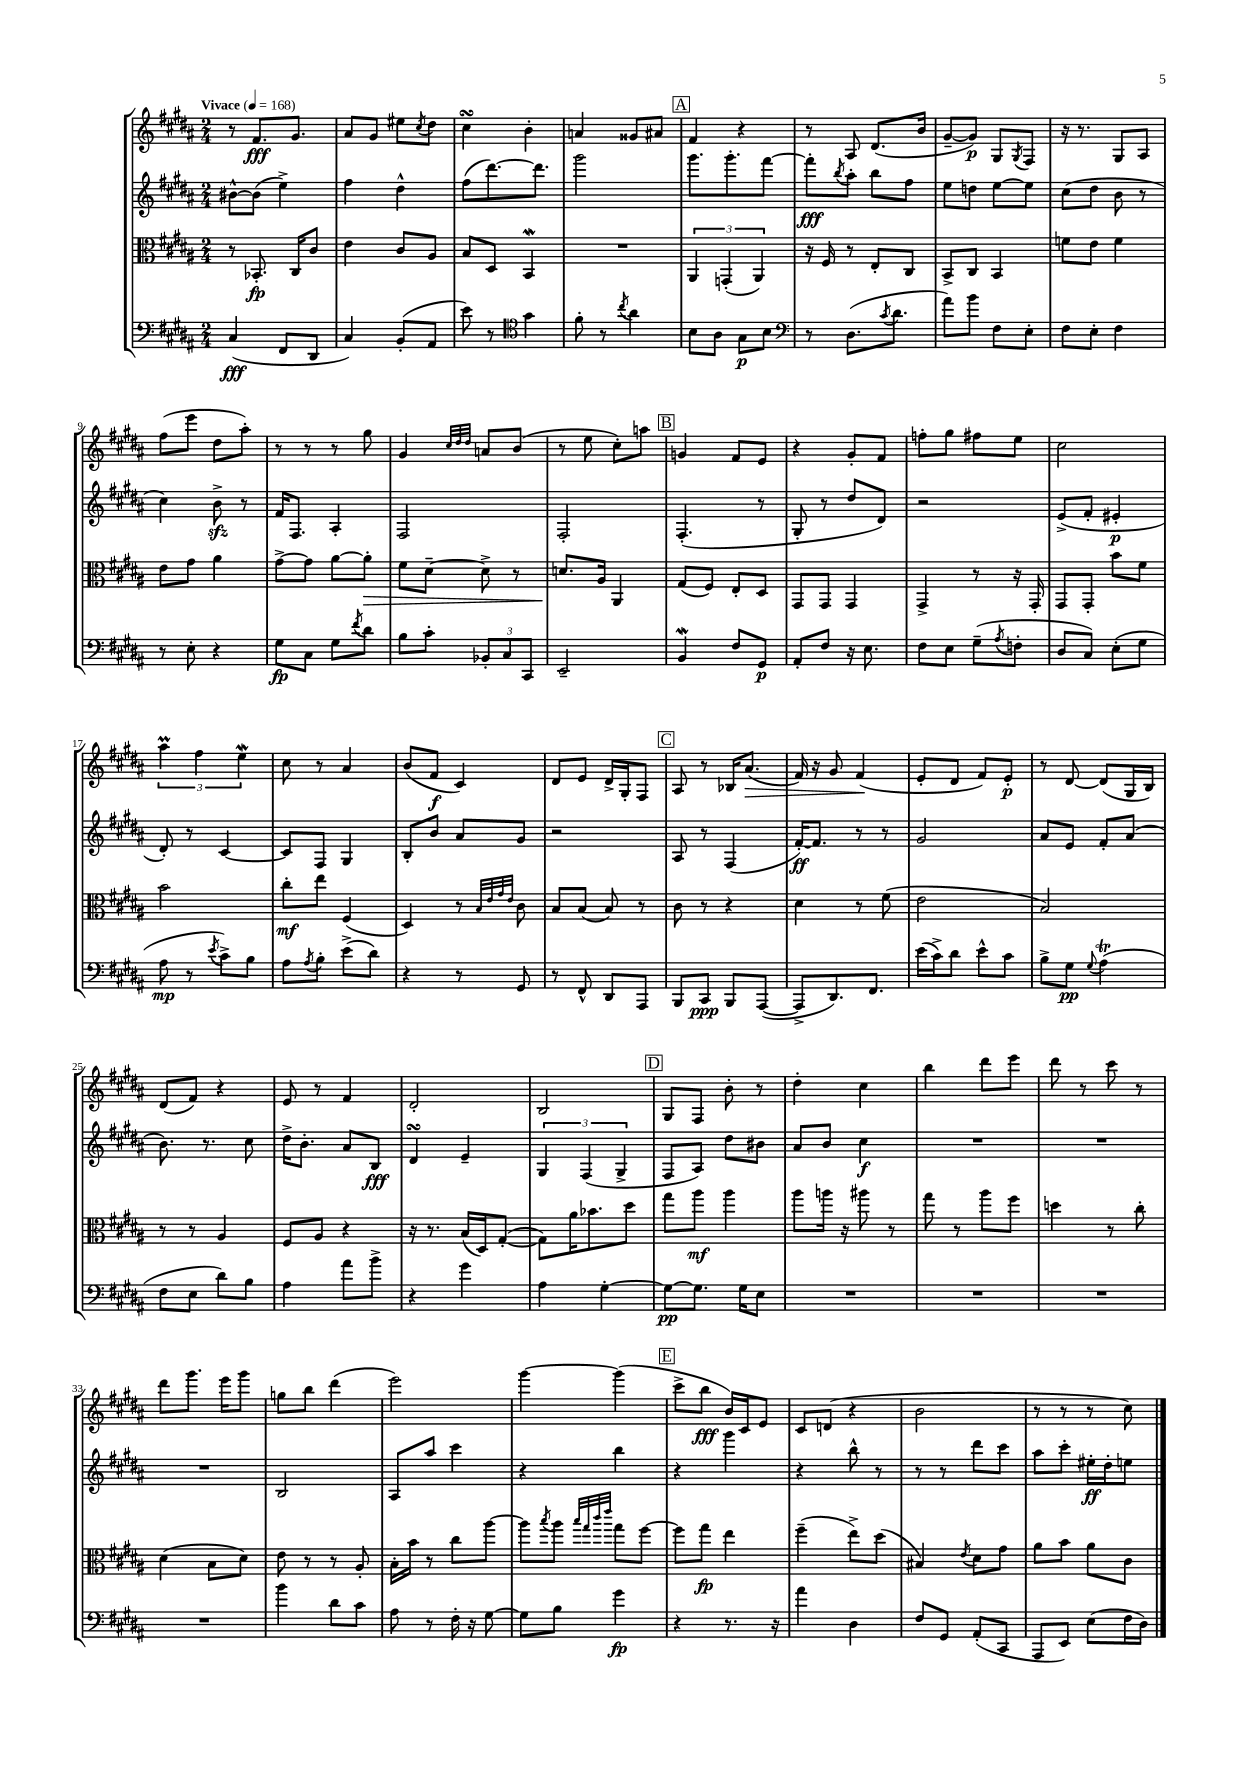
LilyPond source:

<<
\new StaffGroup <<
\new Staff = "s0" {
    \clef treble \key b \major \numericTimeSignature \time 2/4 \tempo "Vivace" 4 = 168
    r8 fis'8.\fff gis'8. |
    ais'8 gis'8 eis''8 \acciaccatura { cis''8 } dis''8 |
    cis''4\turn b'4-. |
    a'4 gisis'8 ais'8 |
    \mark \markup { \box "A" } fis'4 r4 |
    r8 ais8 dis'8.( b'16 |
    gis'8~-- gis'8\p) gis8 \acciaccatura { gis8 } fis8 |
    r16 r8. gis8 ais8 |
    fis''8( e'''8 dis''8 ais''8-.) |
    r8 r8 r8 gis''8 |
    gis'4 \grace { cis''32 dis''32 dis''32 } a'8 b'8( |
    r8 e''8 cis''8-.) a''8 |
    \mark \markup { \box "B" } g'4 fis'8 e'8 |
    r4 gis'8-. fis'8 |
    f''8-. gis''8 fis''8 e''8 |
    cis''2 |
    \tuplet 3/2 { ais''4\prall fis''4 e''4\mordent } |
    cis''8 r8 ais'4 |
    b'8( fis'8\f cis'4) |
    dis'8 e'8 dis'16-> gis16-. fis8 |
    \mark \markup { \box "C" } ais8 r8 bes16 ais'8.\>( |
    fis'16) r16 gis'8 fis'4\!( |
    e'8-. dis'8 fis'8) e'8-.\p |
    r8 dis'8~ dis'8( gis16 b16) |
    dis'8( fis'8) r4 |
    e'8 r8 fis'4 |
    dis'2-. |
    b2 |
    \mark \markup { \box "D" } gis8 fis8 b'8-. r8 |
    dis''4-. cis''4 |
    b''4 dis'''8 e'''8 |
    dis'''8 r8 cis'''8 r8 |
    dis'''8 gis'''8. e'''16 gis'''8 |
    g''8 b''8 dis'''4( |
    e'''2) |
    gis'''4~ gis'''4( |
    \mark \markup { \box "E" } cis'''8-> b''8\fff b'16) cis'16 e'8 |
    cis'8 d'8( r4 |
    b'2 |
    r8 r8 r8 cis''8) \bar "|." |
}
\new Staff = "s1" {
    \clef treble \key b \major \numericTimeSignature \time 2/4
    bis'8~-^ bis'8( e''4->) |
    fis''4 dis''4-^ |
    fis''8( dis'''8.~) dis'''8. |
    gis'''2 |
    \mark \markup { \box "A" } gis'''8. gis'''8.-. fis'''8~ |
    fis'''8-.\fff \acciaccatura { b''8 } ais''8-. b''8 fis''8 |
    e''8 d''8 e''8~ e''8 |
    cis''8( dis''8 b'8 r8 |
    cis''4) b'8->\sfz r8 |
    fis'16 fis8. ais4-. |
    fis2 |
    fis2-. |
    \mark \markup { \box "B" } fis4.-.( r8 |
    gis8-. r8 dis''8 dis'8) |
    r2 |
    e'8->( fis'8-. eis'4-.\p |
    dis'8-.) r8 cis'4~ |
    cis'8 fis8 gis4 |
    b8-. b'8 ais'8 gis'8 |
    r2 |
    \mark \markup { \box "C" } ais8 r8 fis4( |
    fis'16~-.\ff) fis'8. r8 r8 |
    gis'2 |
    ais'8 e'8 fis'8-. ais'8( |
    b'8.) r8. cis''8 |
    dis''16-> b'8.-. ais'8 b8\fff |
    dis'4\turn e'4-- |
    \tuplet 3/2 { gis4 fis4( gis4-> } |
    \mark \markup { \box "D" } fis8 ais8) dis''8 bis'8 |
    ais'8 b'8 cis''4\f |
    R2 |
    R2 |
    R2 |
    b2 |
    ais8 ais''8 cis'''4 |
    r4 b''4 |
    \mark \markup { \box "E" } r4 gis'''4 |
    r4 b''8-^ r8 |
    r8 r8 dis'''8 cis'''8 |
    ais''8 cis'''8-. eis''16-.\ff dis''16-. e''8 \bar "|." |
}
\new Staff = "s2" {
    \clef alto \key b \major \numericTimeSignature \time 2/4
    r8 bes,8.-.\fp cis16 cis'8 |
    e'4 cis'8 ais8 |
    b8 dis8 b,4\mordent |
    R2 |
    \mark \markup { \box "A" } \tuplet 3/2 { ais,4 g,4-.( ais,4) } |
    r16 fis16 r8 e8-. cis8 |
    b,8-> cis8 b,4 |
    f'8 e'8 f'4 |
    e'8 gis'8 ais'4 |
    gis'8~-> gis'8 ais'8~ ais'8-.\> |
    fis'8 dis'8~-- dis'8-> r8 |
    d'8.\! ais16 ais,4 |
    \mark \markup { \box "B" } gis8( fis8) e8-. dis8 |
    gis,8 gis,8 gis,4 |
    gis,4-> r8 r16 gis,16-. |
    gis,8 gis,8-. b'8 fis'8 |
    b'2 |
    cis''8-.\mf e''8 fis4( |
    dis4) r8 \grace { b32 e'32 gis'32 e'32 } cis'8 |
    b8 b8( b8) r8 |
    \mark \markup { \box "C" } cis'8 r8 r4 |
    dis'4 r8 fis'8( |
    e'2 |
    b2) |
    r8 r8 ais4 |
    fis8 ais8 r4 |
    r16 r8. b16( dis16) gis8~-.( |
    gis8) ais'16 bes'8. dis''8 |
    \mark \markup { \box "D" } gis''8 ais''8\mf ais''4 |
    ais''8 a''16 r16 ais''8 r8 |
    gis''8 r8 ais''8 fis''8 |
    d''4 r8 cis''8-. |
    dis'4( b8 dis'8) |
    e'8 r8 r8 ais8-. |
    b16-. b'16 r8 cis''8 ais''8~ |
    ais''8 \acciaccatura { b''8 } ais''8 \grace { b''32 gis''32 cis'''32 e'''32 } gis''8 fis''8~ |
    \mark \markup { \box "E" } fis''8 gis''8\fp e''4 |
    fis''4--( e''8->) dis''8( |
    bis4) \acciaccatura { e'8 } dis'8 gis'8 |
    ais'8 b'8 ais'8 cis'8 \bar "|." |
}
\new Staff = "s3" {
    \clef bass \key b \major \numericTimeSignature \time 2/4
    cis4\fff( fis,8 dis,8 |
    cis4) b,8-.( ais,8 |
    e'8) r8 \clef tenor gis'4 |
    fis'8-. r8 \acciaccatura { cis''8 } ais'4 |
    \mark \markup { \box "A" } b8 ais8 gis8\p b8 |
    \clef bass r8 dis8.( \acciaccatura { cis'8 } dis'8. |
    ais'8) b'8 fis8 e8-. |
    fis8 e8-. fis4 |
    r8 e8-. r4 |
    gis8\fp cis8 gis8 \acciaccatura { fis'8 } dis'8 |
    b8 cis'8-. \tuplet 3/2 { bes,8-. cis8 cis,8 } |
    e,2-- |
    \mark \markup { \box "B" } b,4\mordent fis8 gis,8\p |
    ais,8-. fis8 r16 e8. |
    fis8 e8 gis8--( \acciaccatura { ais8 } f8-. |
    dis8 cis8) e8-.( gis8 |
    ais8\mp r8 \acciaccatura { e'8 } cis'8->) b8 |
    ais8 \acciaccatura { ais8 } b8-. e'8->( dis'8) |
    r4 r8 gis,8 |
    r8 fis,8-^ dis,8 ais,,8 |
    \mark \markup { \box "C" } b,,8 cis,8\ppp b,,8 ais,,8~( |
    ais,,8-> dis,8.) fis,8. |
    e'16( cis'16->) dis'8 e'8-^ cis'8 |
    b8-> gis8\pp \appoggiatura { gis8 } ais4\trill( |
    fis8 e8 dis'8) b8 |
    ais4 ais'8 b'8-> |
    r4 gis'4 |
    ais4 gis4~-. |
    \mark \markup { \box "D" } gis8~\pp gis8. gis16 e8 |
    R2 |
    R2 |
    R2 |
    R2 |
    b'4 dis'8 cis'8 |
    ais8 r8 fis16-. r16 gis8~ |
    gis8 b8 gis'4\fp |
    \mark \markup { \box "E" } r4 r8. r16 |
    ais'4 dis4 |
    fis8 gis,8 ais,8-.( cis,8 |
    ais,,8 e,8) e8( fis16 dis16) \bar "|." |
}
>>
>>
